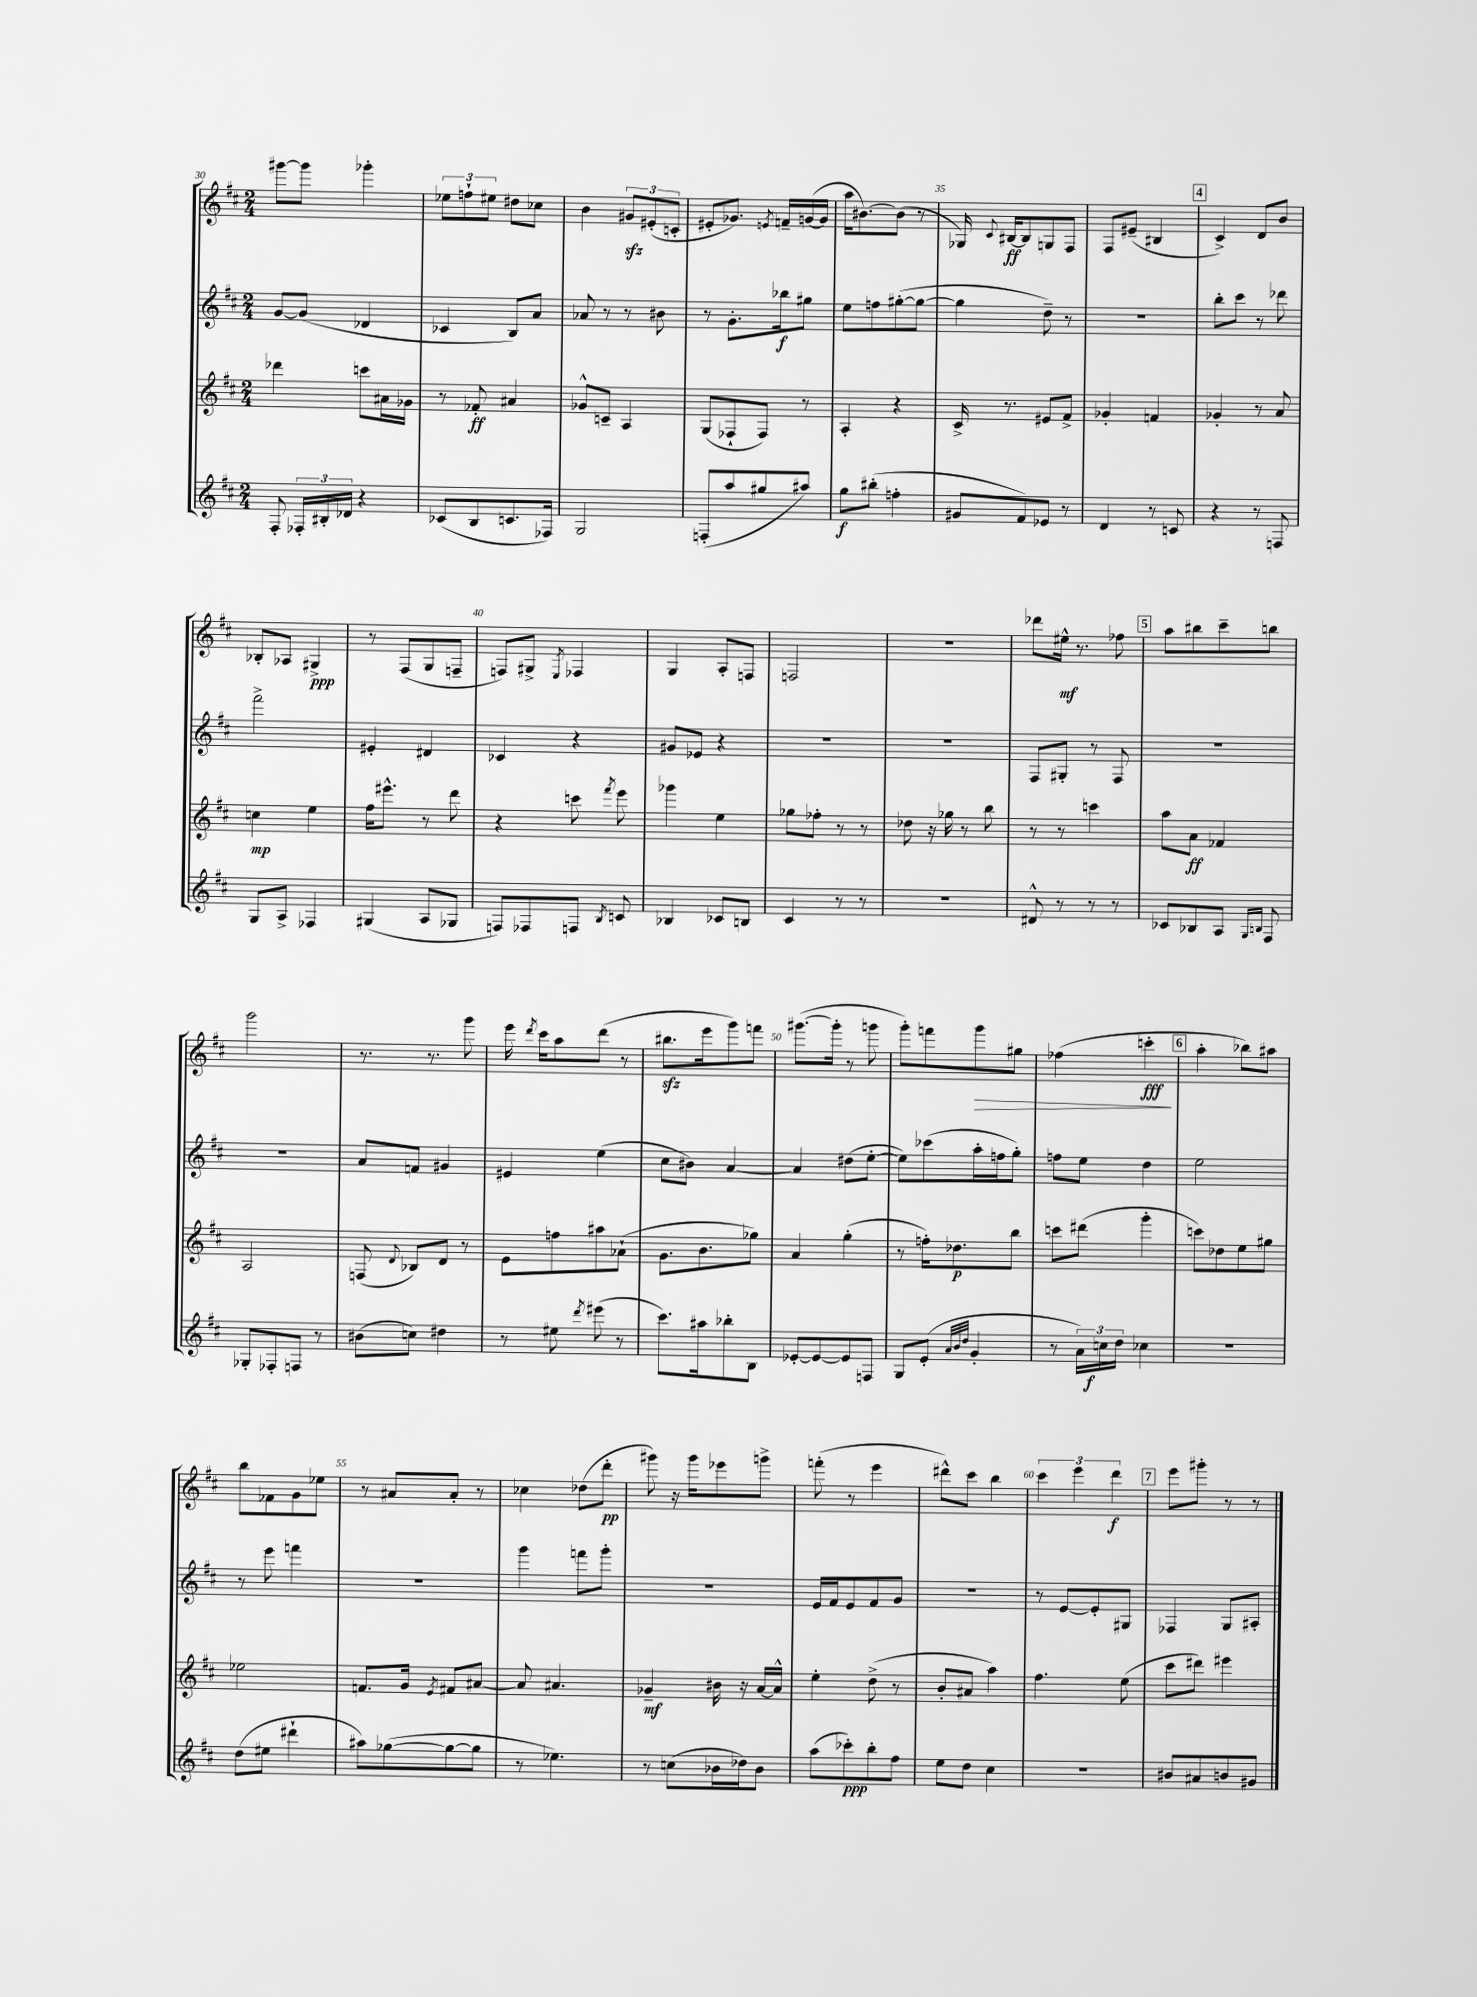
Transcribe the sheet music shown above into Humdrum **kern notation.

**kern	**kern	**kern	**kern
*staff4	*staff3	*staff2	*staff1
*clefG2	*clefG2	*clefG2	*clefG2
*k[f#c#]	*k[f#c#]	*k[f#c#]	*k[f#c#]
*M2/4	*M2/4	*M2/4	*M2/4
8F#'/	4ddd-\	[8g/L	[8ggg#\L
24F-'/LL	.	(8g/]J	8ggg#\]J
24B#'/	.	.	.
24d-/JJ	.	.	.
4r	8ccc\L	4d-/	4ggg-'\
.	16a#\L	.	.
.	16g-\JJ	.	.
=	=	=	=
(8c-/L	8r	4c-/	12ee-\L
.	.	.	12ff`\
8B/	8f-'/	.	.
.	.	.	12ee#\J
8.c/	4a#/	8B/L)	8dd#\L
.	.	8a/J	8cc-\J
16F-/Jk)	.	.	.
=	=	=	=
2G/	8g-^^/L	8a-/	4b\
.	8c~/J	8r	.
.	4A/	8r	12g#/L
.	.	.	(12e#'/
.	.	8b#\	.
.	.	.	12c'/J
=	=	=	=
(8F'/L	(8G/L	8r	8e#'/L
8aa/	8F-`/	8.g'\L	8.g-/J)
8gg#/	8F-/J)	.	.
.	.	.	8qe/
.	.	16bb-\k	16f~/LL
8aa#/J)	8r	8gg#\J	([16g/
.	.	.	16g/]JJ
=	=	=	=
8gg\L	4A'/	8ee\L	16aa\LK
.	.	.	[8.b#\)
(8bb#'\J	.	8ff\	.
4ff'\	4r	([8gg#'\	(8b#\]J
.	.	8gg#\_J	8r
=	=	=	=
8g#/L	16c#^/	4gg#\]	16G-/)
.	.	.	8qqc#/
.	8.r	.	[16B#/LK
8f#/)	.	.	8B#/]
8e-/J	8e#/L	8dd~\)	8G/
8r	8f#^/J	8r	8F#/J
=	=	=	=
4d/	4g-'/	2r	8F#/L
.	.	.	(8e#~/J
8r	4f/	.	4B#/
8c/	.	.	.
=	=	=	=
4r	4g-'/	8bb'\L	4c#^/)
.	.	8ccc#\J	.
8r	8r	8r	8d/L
8F/	8a/	8ddd-\	8b/J
=	=	=	=
8G/L	4cc\	2fff#^\	8B-'/L
8A^/J	.	.	8A-/J
4F-/	4ee\	.	4G#^/
=	=	=	=
(4G#/	16ff#\LK	4e#'/	8r
.	8.eee#^^\J	.	.
.	.	.	(8F#/L
8A/L	8r	4d#/	8G/
8G-/J	8ddd\	.	8F~/J
=	=	=	=
8F/L)	4r	4c-/	8F/L)
8F-/	.	.	8G#^/J
.	.	.	8qE/
8F/J	8ccc\	4r	4F-/
8qB/	8qfff#/	.	.
8c/	8eee\	.	.
=	=	=	=
4B-/	4ggg-\	8g#/L	4G/
.	.	8e-/J	.
8c-/L	4ee\	4r	8A'/L
8B/J	.	.	8F/J
=	=	=	=
4c#/	8gg-\L	2r	2F/
.	8ff-'\J	.	.
8r	8r	.	.
8r	8r	.	.
=	=	=	=
2r	8dd-\	2r	2r
.	16r	.	.
.	16gg-\	.	.
.	8r	.	.
.	8bb\	.	.
=	=	=	=
8d#^^/	8r	8F#/L	8ddd-\L
8r	8r	8G#'/J	16ee#^^\Jk
.	.	.	8.r
8r	4ccc\	8r	.
8r	.	8F#/	8ff-\
=	=	=	=
8c-/L	8aa\L	2r	8aa\L
8B-/	8a\J	.	8bb#\
8A/J	4f-/	.	8ccc#~\
16qqG/LL	.	.	.
16qqB/JJ	.	.	.
8F#/	.	.	8bb\J
=	=	=	=
8G-'/L	2A/	2r	2ggg\
8F-'/	.	.	.
8F/J	.	.	.
8r	.	.	.
=	=	=	=
(8b#\L	(8F/	8a/L	8.r
.	8qqd/	.	.
8cc\J)	8B-/L)	8f/J	.
.	.	.	8.r
4dd#\	8d/J	4g#/	.
.	8r	.	8ggg\
=	=	=	=
8r	8e\L	4e#/	16eee\
.	.	.	8qddd/
.	.	.	16ccc#\LK
8ee#\	8ff\	.	8aa\
8qddd/	.	.	.
(8eee#\	8aa#\	(4ee\	(8ddd\J
8r	(8a-`\J	.	8r
=	=	=	=
8.ccc#\L)	8.g\L	8cc#\L	8.bb#\L
.	.	8b#\J)	.
16aa#\k	8.b\	.	16eee\k
8bb-'\	.	[4a/	8ggg\)
8B\J	8gg-\J)	.	8fff\J
=	=	=	=
[8e-'/L	4a/	4a/]	([8.ggg#\L
8e-/_	.	.	.
.	.	.	16ggg#'\]Jk
8e-/]	(4gg'\	(8dd#\L	8r
8F/J	.	[8ee'\J	8ggg\
=	=	=	=
8G/L	8r	8ee\]L)	8ggg'\L)
(8e'/J	16ff'\LK)	(8ccc-\	8fff\
.	8.dd-\	.	.
32qqa/LLL	.	.	.
32qqb/	.	.	.
32qqdd/JJJ	.	.	.
4g'/	.	16aa'\L	8ggg\
.	.	16ff\J	.
.	8bb\J	8gg'\J)	8gg#\J
=	=	=	=
8r	8ccc\L	8ff\L	(4ff-\
24a\LL)	(8ddd#\J	8ee\J	.
24cc\	.	.	.
24dd\JJ	.	.	.
4cc-\	4ggg'\	4dd\	4ccc'\
=	=	=	=
2r	8ccc\L)	2ee\	4aa'\
.	8dd-\	.	.
.	8ee\	.	8bb-\L)
.	8gg#\J	.	8aa#\J
=	=	=	=
(8dd\L	2ee-\	8r	8bb\L
8ee#\J	.	8eee\	8f-\
4ddd#`\	.	4fff\	8g\
.	.	.	8ee-\J
=	=	=	=
8aa#\L)	8.f/L	2r	8r
([8gg-\	.	.	8a#/L
.	16g/Jk	.	.
.	8qe/	.	.
8gg-\_	8f#/L	.	8a#'/J
8gg-\]J	[8a#/J	.	8r
=	=	=	=
8r	8a#/]	4ggg\	4cc-\
4.ee-\)	4.a#/	.	.
.	.	8fff\L	(8dd-\L
.	.	8ggg'\J	8ddd'\J
=	=	=	=
8r	4g-~/	2r	8ggg#\)
(8cc\L	.	.	16r
.	.	.	16ggg#\LK
16b-\L	16b#\	.	8eee-\
16dd-\J)	16r	.	.
8b-\J	[16a/LL	.	8ggg^\J
.	16a^^/]JJ	.	.
=	=	=	=
(8aa\L	4ee'\	16e/LL	(8fff'\
.	.	16f#/J	.
8ccc-'\)	.	8e/	8r
8bb'\	(8dd^\	8f#/	4eee\
8ff#\J	8r	8g/J	.
=	=	=	=
8ee\L	8b'/L	2r	8ddd#^^\L)
8dd\J	8a#/J	.	8ccc#\J
4cc#\	4aa\)	.	4bb\
=	=	=	=
2r	4.ff#\	8r	6ccc#\
.	.	[8e/L	.
.	.	.	6eee\
.	.	8e'/]	.
.	.	.	6ddd\
.	(8ee\	8G#/J	.
=	=	=	=
8b#/L	8ccc#\L	4F-/	8eee\L
8a#/	8ddd#\J)	.	8ggg#'\J
8b/	4eee#\	8G/L	8r
8g#/J	.	8A#'/J	8r
==	==	==	==
*-	*-	*-	*-
